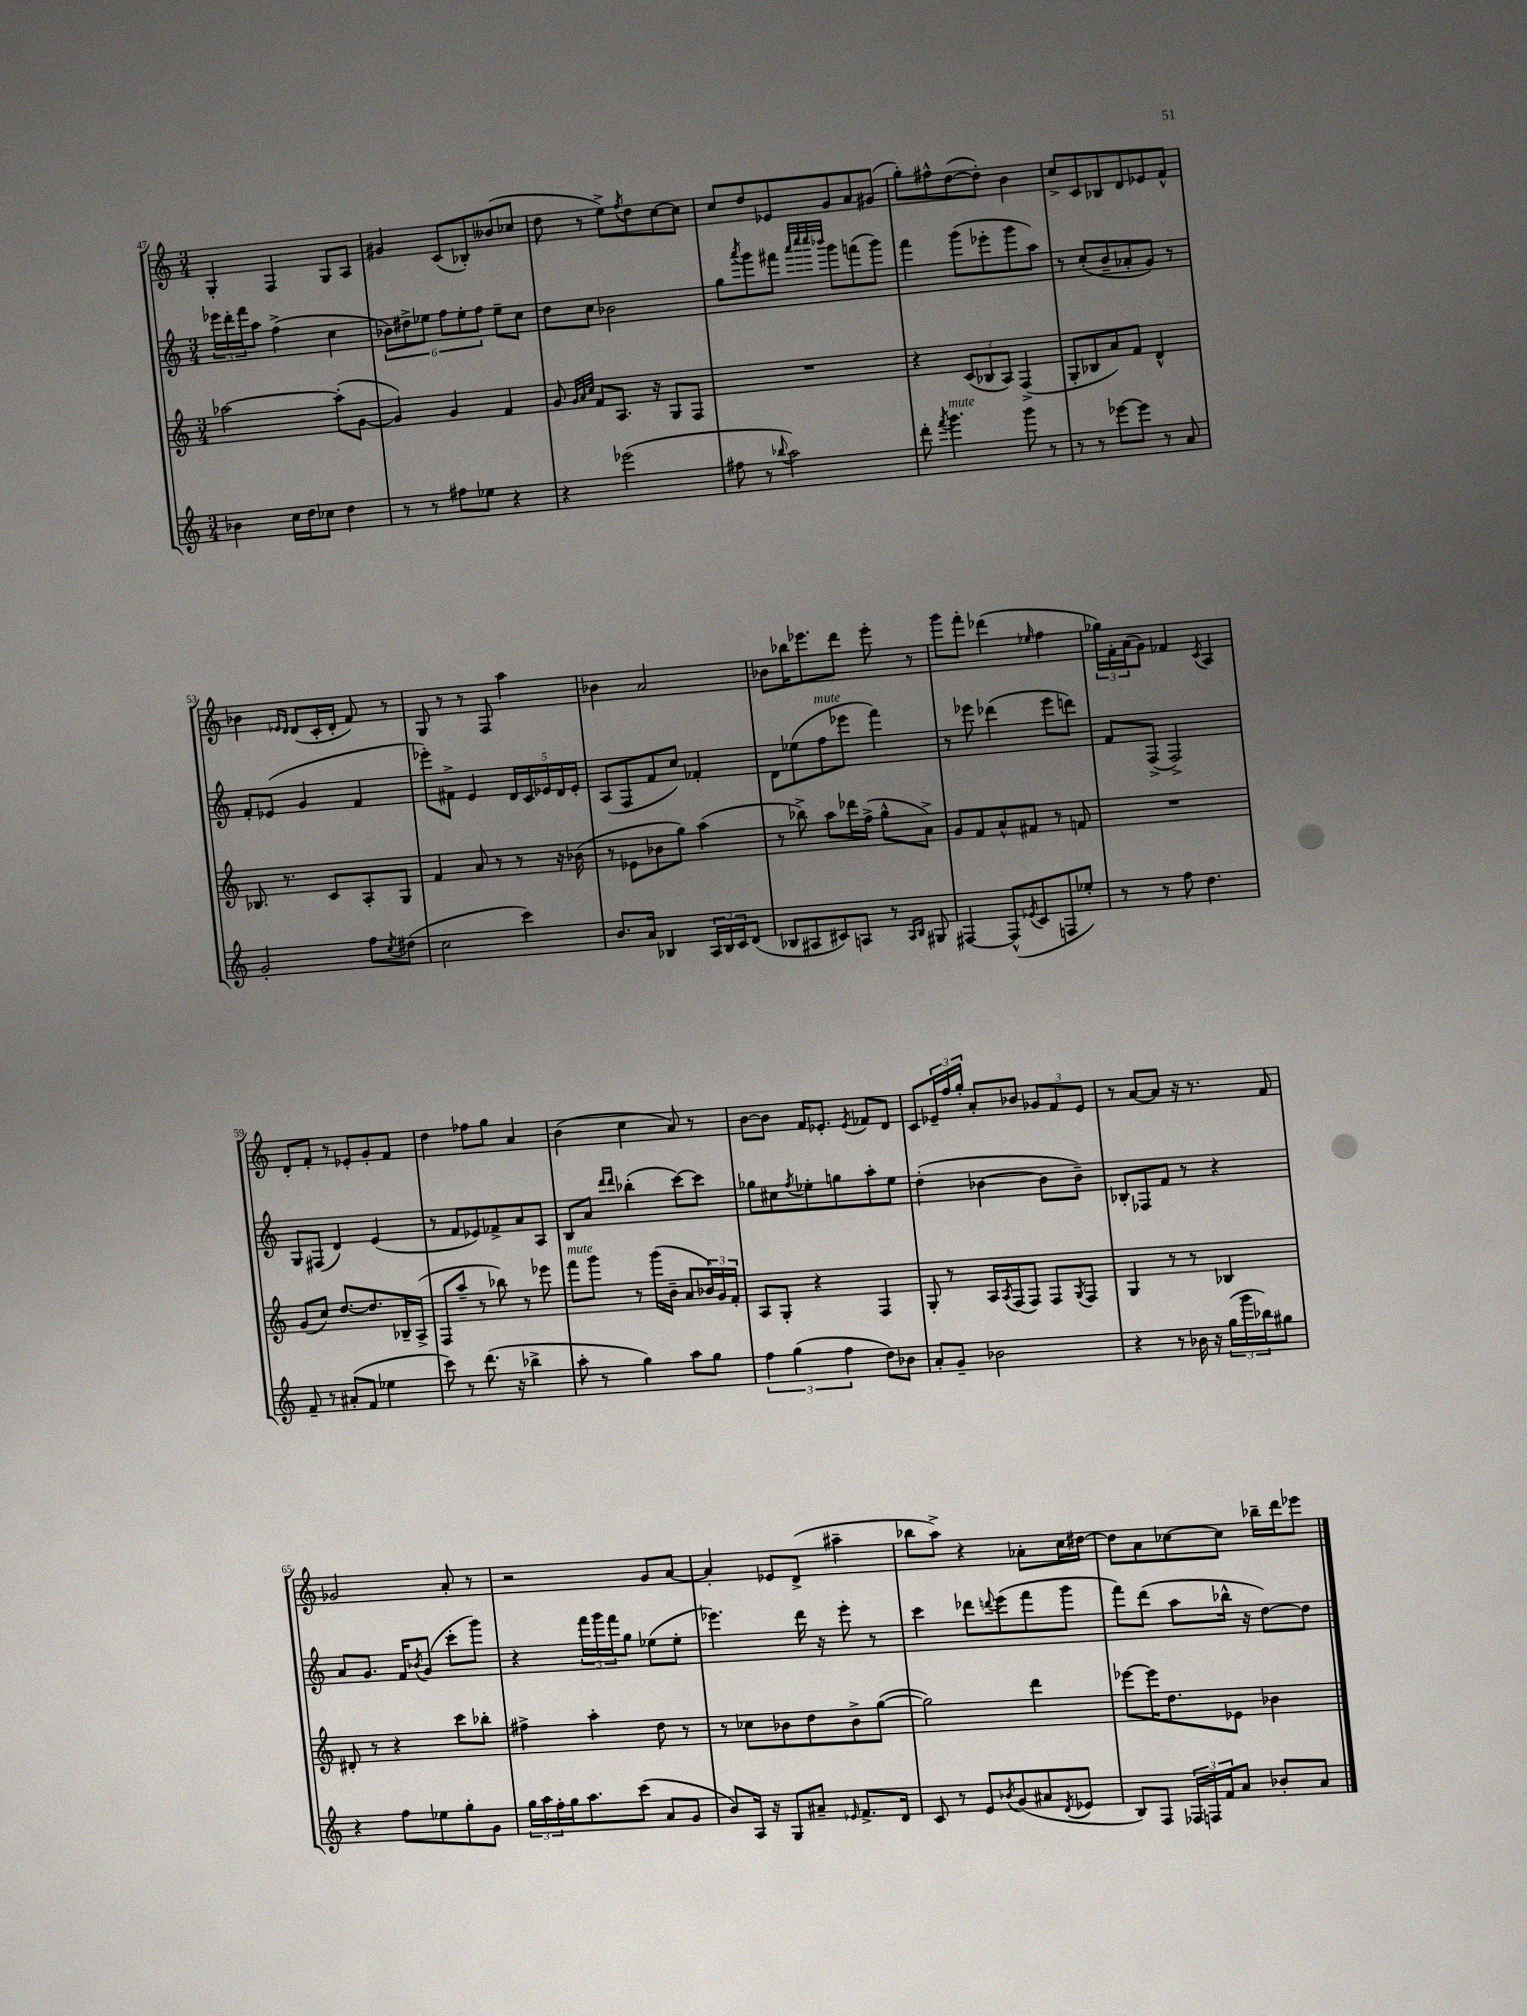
<<
\new StaffGroup <<
\new Staff = "s0" {
    \clef treble \key c \major \numericTimeSignature \time 3/4
    g4-. f4 g8 a8 |
    gis'4 c'8( bes8-.) beses'8( ces''8 |
    d''8 r8 e''8->) \acciaccatura { f''8 } d''8 c''8~ c''8 |
    c''8 d''8 ees'8 g'8 a'8 gis'8( |
    g''8-.) fis''8-^ d''8~( d''8-.) b'4 |
    c''8-> c'8 bes8 d'8 ees'8 f'8-^ |
    bes'4 \grace { ees'16 d'16 } d'8( c'16-. d'16-. f'8) r8 |
    g8 r8 r8 f8 a''4 |
    bes'4 a'2 |
    bes'8 bes''16 ees'''8. d'''8 ees'''8-. r8 |
    g'''8 f'''8-. des'''4( \grace { ees''16 } f''4 |
    \tuplet 3/2 { ges''16) f'16-. a'16( } g'8) fes'4 \acciaccatura { c'8 } a4 |
    d'8-. f'8-. r8 ees'8-. g'8-. f'8 |
    d''4 fes''8 g''8 a'4 |
    b'4( c''4 a'8) r8 |
    b'8~ b'8 f'16 ees'8.-. \acciaccatura { ees'8 } fes'8 d'8 |
    c'8 \tuplet 3/2 { ees'16-- f''16 g''16-. } a'8-. bes'8 \tuplet 3/2 { ges'8 f'8 ees'8 } |
    r8 a'8~ a'8 r16 r8. f'8 |
    ges'2 a'8-. r8 |
    r2 g'8 a'8~ |
    a'4-. ees'8 d'8->( ais''4-- |
    bes''8 a''8->) r4 aes'8-. c''16 dis''16~ |
    dis''8 a'8 ces''8~ ces''8 bes''16-- d'''16 ees'''8 \bar "|." |
}
\new Staff = "s1" {
    \clef treble \key c \major \numericTimeSignature \time 3/4
    \tuplet 3/2 { ees'''16 d'''16-. f'''16 } a''8 f''4->( c''4 |
    \tuplet 6/4 { bes'8) dis''8-> ees''8 f''8 ees''8-. f''8 } ees''8-- c''8 |
    d''8 c''8 bes'2 |
    g''8 \acciaccatura { a'''8 } g'''8 fis'''8 \grace { a'''32 c''''32 c''''32 bes'''32 } g'''8 f'''8( g'''8) |
    f'''4 g'''8( ees'''8-. g'''8 a''8) |
    r8 c''8-.( b'8-- aes'8-. g'8) r8 |
    f'8-. ees'8( g'4 f'4 |
    ees'''8-.) fis'8-> e'4 \tuplet 5/4 { d'16 c'16 ees'16 d'16 ees'16-. } |
    a8( f8 f'8 c''8) fes'4-. |
    d'8 ees''8( f''8^\markup { \italic "mute" } ees'''8 f'''4) |
    r8 ees'''8 des'''4( ees'''8 d'''8) |
    f'8 f8->( f2->) |
    g8 fis8( d'4) e'4( |
    r8 f'8 ees'8) fes'8-> a'8 a8 |
    b8 a'8 \grace { d'''16 d'''16 } bes''4-.( c'''8~) c'''8 |
    ges''8 cis''8 \acciaccatura { f''8 } ees''8-. g''8 a''8-. ees''8 |
    d''4-.( bes'4~ bes'8 bes'8--) |
    bes8-. fes8 f'8 r8 r4 |
    a'8 g'8. f'16 \acciaccatura { bes'8 } g'8( c'''8-. g'''8) |
    r4 \tuplet 3/2 { f'''16 g'''16 f'''16 } g''8 ees''8( ees''8-. |
    ees'''4.) d'''16 r16 ees'''8-. r8 |
    c'''4 des'''8 \appoggiatura { d'''8 } e'''8( f'''8 g'''8 |
    f'''8) d'''8( a''8 bes''16-^ r16 d''8~) d''8 \bar "|." |
}
\new Staff = "s2" {
    \clef treble \key c \major \numericTimeSignature \time 3/4
    aes''2~ aes''8-.( g'8~ |
    g'4) g'4 f'4 |
    g'8 \grace { g'32 a'32 c''32 } f'8 a8. r16 g8 f8 |
    R2. |
    r4 \tuplet 3/2 { c'8( bes8 a8) } f4->( |
    g8-. bes8 a'8) f'8 d'4-^ |
    bes8. r8. c'8 a8-. g8 |
    f'4 a'8 r8 r8 r16 bes'16( |
    r8 ees'8 bes'8 g''8) a''4( |
    r8 bes''8->) a''8 des'''16 f''16->( g''8-^ a'8->) |
    g'8 f'8 a'8-^ fis'8 r8 f'8 |
    R2. |
    g'8( c''8) d''8.~ d''8. bes16-- a16->( |
    f8 a''8-- r8 bes''8) r8 ees'''8 |
    f'''8^\markup { \italic "mute" } g'''8 r8 g'''16( b'16-- a'8 \tuplet 3/2 { bes'16) g'16 f'16-. } |
    a8 g8-. r4 f4 |
    g8-. r8 a16 \acciaccatura { a8 } f16( f8) f8 \acciaccatura { g8 } f8 |
    g4 r8 r8 bes4 |
    dis'8-. r8 r4 c'''8 bes''8-. |
    fis''4-> a''4-. d''8 r8 |
    r8 ces''8 bes'8 d''8 bes'8-> g''8~( |
    g''2) d'''4 |
    ees'''8~ ees'''16 d''8. ees'8 bes'4 \bar "|." |
}
\new Staff = "s3" {
    \clef treble \key c \major \numericTimeSignature \time 3/4
    bes'4 c''16 d''16 ces''8 d''4 |
    r8 r8 fis''8 ees''8 r4 |
    r4 ees'''2( |
    fis''8 r8 \appoggiatura { bes''8 } a''2) |
    d'''8-. \acciaccatura { f'''8 } g'''4.^\markup { \italic "mute" } g'''8 r8 |
    r8 r8 ees'''8~ ees'''8 r8 a'8 |
    g'2-. f''8 \acciaccatura { c''8 } dis''8( |
    c''2 c'''4) |
    b'8. a'16 bes4 \tuplet 3/2 { a16 bes16 c'16 } d'8( |
    bes8 ais8 cis'8) a8 r8 \grace { a16 bes16 } gis8 |
    fis4~ fis8-^( \acciaccatura { ees'8 } c'8 f8 ees''8-.) |
    r8 r8 f''8 d''4. |
    f'8-- r8 ais'8-.( f'8 ees''4 |
    c'''8) r8 d'''8.( r16 bes''4-> |
    a''8-. r8 g''4) a''8 g''8 |
    \tuplet 3/2 { f''4 g''4( f''4 } d''8) bes'8 |
    a'8-. g'8-- bes'2 |
    r4 r8 bes'16 r16 \tuplet 3/2 { g''16( g'''16 bes''16) } gis''8 |
    r4 f''8 ees''8 g''8-. g'8 |
    \tuplet 3/2 { g''16 a''16 f''16-. } g''16 a''8. c'''8( a'8 g'8 |
    b'8) a16 r16 g8 ais'8-- \grace { ees'16 } f'8.-> d'16 |
    c'8 r8 e'8 \acciaccatura { bes'8 } g'8( ais'8 \acciaccatura { d'8 } ees'8 |
    b8) f8 \tuplet 3/2 { fes16 f16 f'16 } a'8 bes'8-. a'8 \bar "|." |
}
>>
>>
\layout { \context { \Score currentBarNumber = #47 } }
